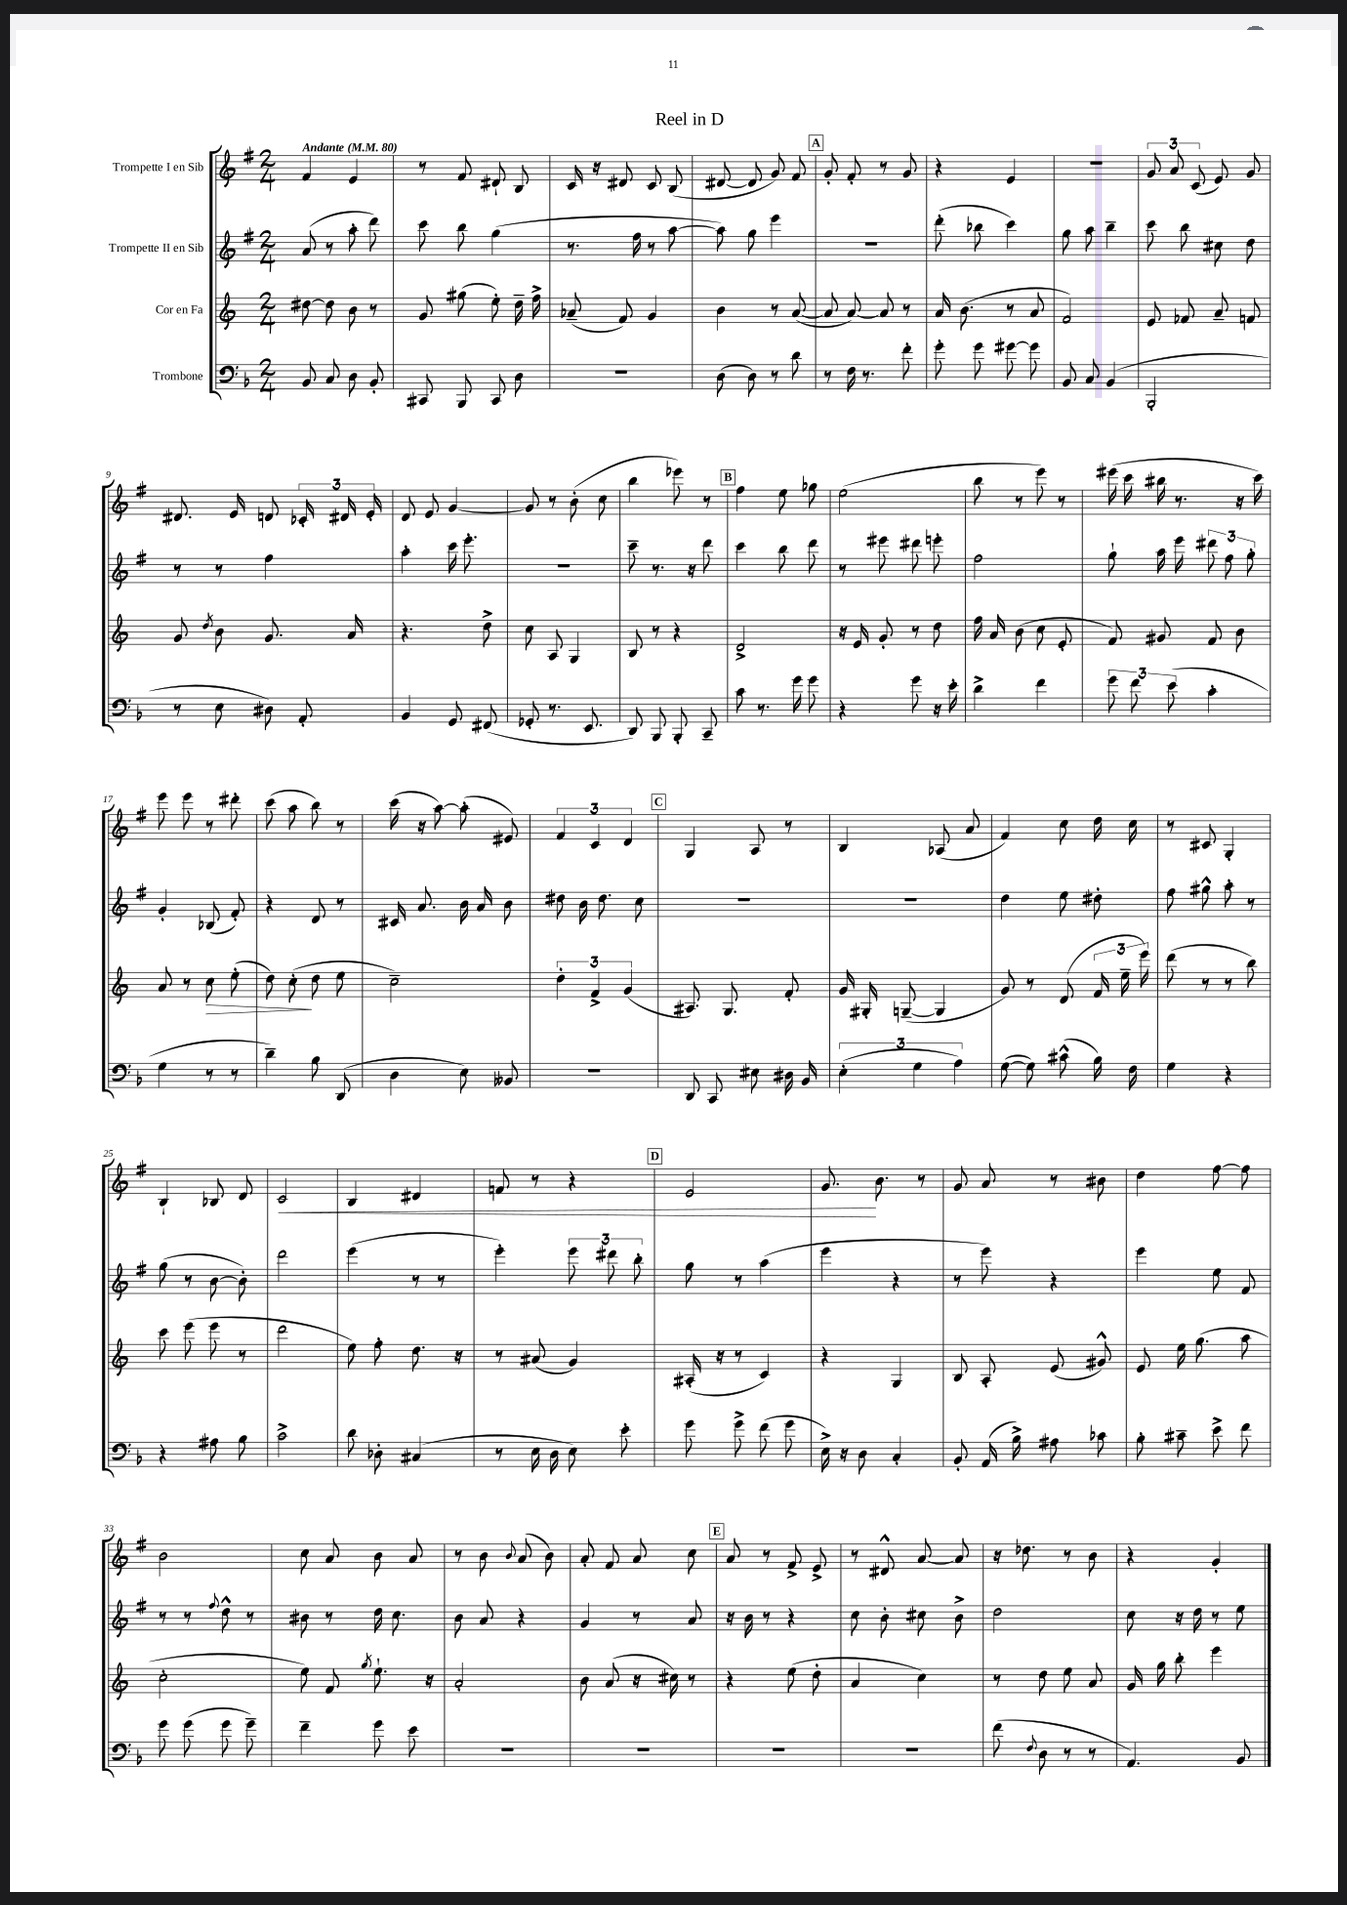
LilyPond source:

\header { title = "Reel in D" }
<<
\new StaffGroup <<
\new Staff = "s0" \with { instrumentName = "Trompette I en Sib" } {
    \clef treble \key g \major \numericTimeSignature \time 2/4 \tempo "Andante" 4 = 80
    \autoBeamOff fis'4 e'4 |
    r8 fis'8 dis'8-! b8 |
    c'16 r16 dis'8 c'8 b8( |
    dis'8~ dis'8 g'8) fis'8 |
    \mark \markup { \box "A" } g'8-. fis'8-. r8 g'8 |
    r4 e'4 |
    R2 |
    \tuplet 3/2 { g'8 a'8 c'8( } e'8) g'8 |
    dis'8. e'16 d'8 \tuplet 3/2 { ces'16-. dis'16 e'16-. } |
    d'8 e'8 g'4~ |
    g'8 r8 b'8-.( c''8 |
    b''4 ees'''8) r8 |
    \mark \markup { \box "B" } fis''4 e''8 ges''8 |
    e''2( |
    b''8 r8 e'''8) r8 |
    eis'''16( c'''16 bis''16 r8. r16 c'''16) |
    e'''8 e'''8 r8 dis'''8-. |
    c'''8( a''8 b''8) r8 |
    c'''16( r16 a''8~) a''8-.( eis'8) |
    \tuplet 3/2 { fis'4 c'4 d'4 } |
    \mark \markup { \box "C" } g4 a8 r8 |
    b4 aes8( a'8 |
    fis'4) c''8 d''16 c''16 |
    r8 cis'8 g4-. |
    b4-! bes8 d'8 |
    c'2\< |
    b4 dis'4 |
    f'8 r8 r4 |
    \mark \markup { \box "D" } e'2 |
    g'8.\! b'8. r8 |
    g'8 a'8 r8 bis'8 |
    d''4 fis''8~ fis''8 |
    b'2 |
    c''8 a'8 b'8 a'8 |
    r8 b'8 \appoggiatura { b'8 } a'8( b'8) |
    a'8-. fis'8 a'8 c''8 |
    \mark \markup { \box "E" } a'8 r8 fis'8-> e'8-> |
    r8 dis'8-^ a'8~ a'8 |
    r16 des''8. r8 b'8 |
    r4 g'4-. \bar "|." |
}
\new Staff = "s1" \with { instrumentName = "Trompette II en Sib" } {
    \clef treble \key g \major \numericTimeSignature \time 2/4
    \autoBeamOff a'8( r8 a''8-. d'''8) |
    c'''8 b''8 g''4( |
    r8. fis''16 r8 a''8~ |
    a''8) g''8 e'''4 |
    \mark \markup { \box "A" } r2 |
    d'''8-.( bes''8 c'''4) |
    g''8 a''8 b''4-- |
    c'''8 b''8 cis''8 d''8 |
    r8 r8 fis''4 |
    a''4-. c'''16 e'''8.-. |
    R2 |
    c'''8-- r8. r16 d'''8 |
    \mark \markup { \box "B" } c'''4 b''8 d'''8 |
    r8 eis'''8 dis'''8 e'''8-. |
    fis''2 |
    g''8-! a''16 e'''16 \tuplet 3/2 { dis'''8 fis''8 g''8-. } |
    g'4-. bes8( fis'8-.) |
    r4 d'8 r8 |
    cis'16 a'8. b'16 a'16 b'8 |
    dis''8 b'16 dis''8. c''8 |
    \mark \markup { \box "C" } r2 |
    R2 |
    d''4 e''8 dis''8-. |
    fis''8 gis''8-^ a''8-. r8 |
    g''8( r8 b'8~ b'8-.) |
    d'''2 |
    e'''4( r8 r8 |
    e'''4-.) \tuplet 3/2 { e'''8 dis'''8 b''8-. } |
    \mark \markup { \box "D" } g''8 r8 a''4( |
    e'''4 r4 |
    r8 e'''8) r4 |
    e'''4 e''8 fis'8 |
    r8 r8 \appoggiatura { fis''8 } d''8-^ r8 |
    bis'8 r8 d''16 c''8. |
    b'8 a'8 r4 |
    g'4 r8 a'8 |
    \mark \markup { \box "E" } r16 b'16 r8 r4 |
    c''8 b'8-. cis''8 b'8-> |
    d''2 |
    c''8 r16 d''16 r8 e''8 \bar "|." |
}
\new Staff = "s2" \with { instrumentName = "Cor en Fa" } {
    \clef treble \key c \major \numericTimeSignature \time 2/4
    \autoBeamOff dis''8~ dis''8 b'8 r8 |
    g'8 gis''8( e''8-.) d''16-- f''16-> |
    aes'8--( f'8) g'4 |
    b'4 r8 a'8~( |
    \mark \markup { \box "A" } a'8 a'8~) a'8 r8 |
    a'16 b'8.( r8 a'8 |
    f'2) |
    e'8 fes'8 a'8-- f'8 |
    g'8 \acciaccatura { d''8 } b'8 g'8. a'16 |
    r4. d''8-> |
    c''8 a8 g4 |
    b8 r8 r4 |
    \mark \markup { \box "B" } d'2-> |
    r16 e'16 g'8-. r8 d''8 |
    f''16 a'16 b'8( c''8 e'8-. |
    f'8) gis'8 f'8 b'8 |
    a'8 r8 c''8\> e''8-.( |
    d''8) c''8-.\!( d''8 e''8 |
    c''2--) |
    \tuplet 3/2 { d''4-. f'4-> g'4( } |
    \mark \markup { \box "C" } ais8.) g8. f'8-. |
    g'16 gis16-. g8~--( g4 |
    g'8) r8 d'8( \tuplet 3/2 { f'16 e''16-- e'''16) } |
    d'''8( r8 r8 b''8) |
    c'''8 e'''8( e'''8 r8 |
    d'''2 |
    e''8) f''8-. d''8. r16 |
    r8 ais'8( g'4) |
    \mark \markup { \box "D" } ais16-.( r16 r8 c'4) |
    r4 g4 |
    b8 a8-. e'8( gis'8-^) |
    e'8 e''16 g''8.( a''8 |
    c''2-. |
    e''8) f'8 \acciaccatura { g''8 } e''8.-! r16 |
    a'2-. |
    b'8 a'8( r16 cis''16) r8 |
    \mark \markup { \box "E" } r4 e''8( d''8-. |
    a'4 c''4) |
    r8 d''8 e''8 a'8 |
    g'16 g''16 b''8-. e'''4 \bar "|." |
}
\new Staff = "s3" \with { instrumentName = "Trombone" } {
    \clef bass \key f \major \numericTimeSignature \time 2/4
    \autoBeamOff bes,8 c8 d8 bes,8-. |
    cis,8 bes,,8 cis,8 d8 |
    R2 |
    d8( d8) r8 d'8 |
    \mark \markup { \box "A" } r8 f16 r8. f'8-. |
    g'8-. g'8 gis'8~ gis'8 |
    bes,8 c8 bes,4( |
    bes,,2-. |
    r8 e8 dis8) a,8-. |
    bes,4 g,8 fis,8( |
    ges,8-. r8. e,8. |
    d,8) bes,,8 bes,,8-. c,8-- |
    \mark \markup { \box "B" } c'8 r8. g'16 g'8 |
    r4 g'8 r16 e'16-. |
    d'4-> f'4 |
    \tuplet 3/2 { g'8 f'8 e'8( } c'4-. |
    g4 r8 r8 |
    d'4--) bes8 d,8( |
    d4 e8) beses,8 |
    r2 |
    \mark \markup { \box "C" } d,8 c,8 eis8 dis16 bes,16 |
    \tuplet 3/2 { e4-.( g4 a4) } |
    g8~( g8) cis'8-^( bes16) f16 |
    g4 r4 |
    r4 ais8 bes8 |
    c'2-> |
    d'8 des8-. cis4( |
    r8 e16 d16 e8) e'8-. |
    \mark \markup { \box "D" } g'8 g'8-> f'8( g'8 |
    e16->) r16 d8 c4-. |
    bes,8-. a,16( bes16->) ais8 ces'8 |
    bes8-. cis'8-- e'8-> f'8 |
    g'8 g'8( g'8 g'8--) |
    f'4-- g'8 e'8 |
    R2 |
    R2 |
    \mark \markup { \box "E" } R2 |
    R2 |
    f'8( \appoggiatura { f8 } d8 r8 r8 |
    a,4.) bes,8 \bar "|." |
}
>>
>>
